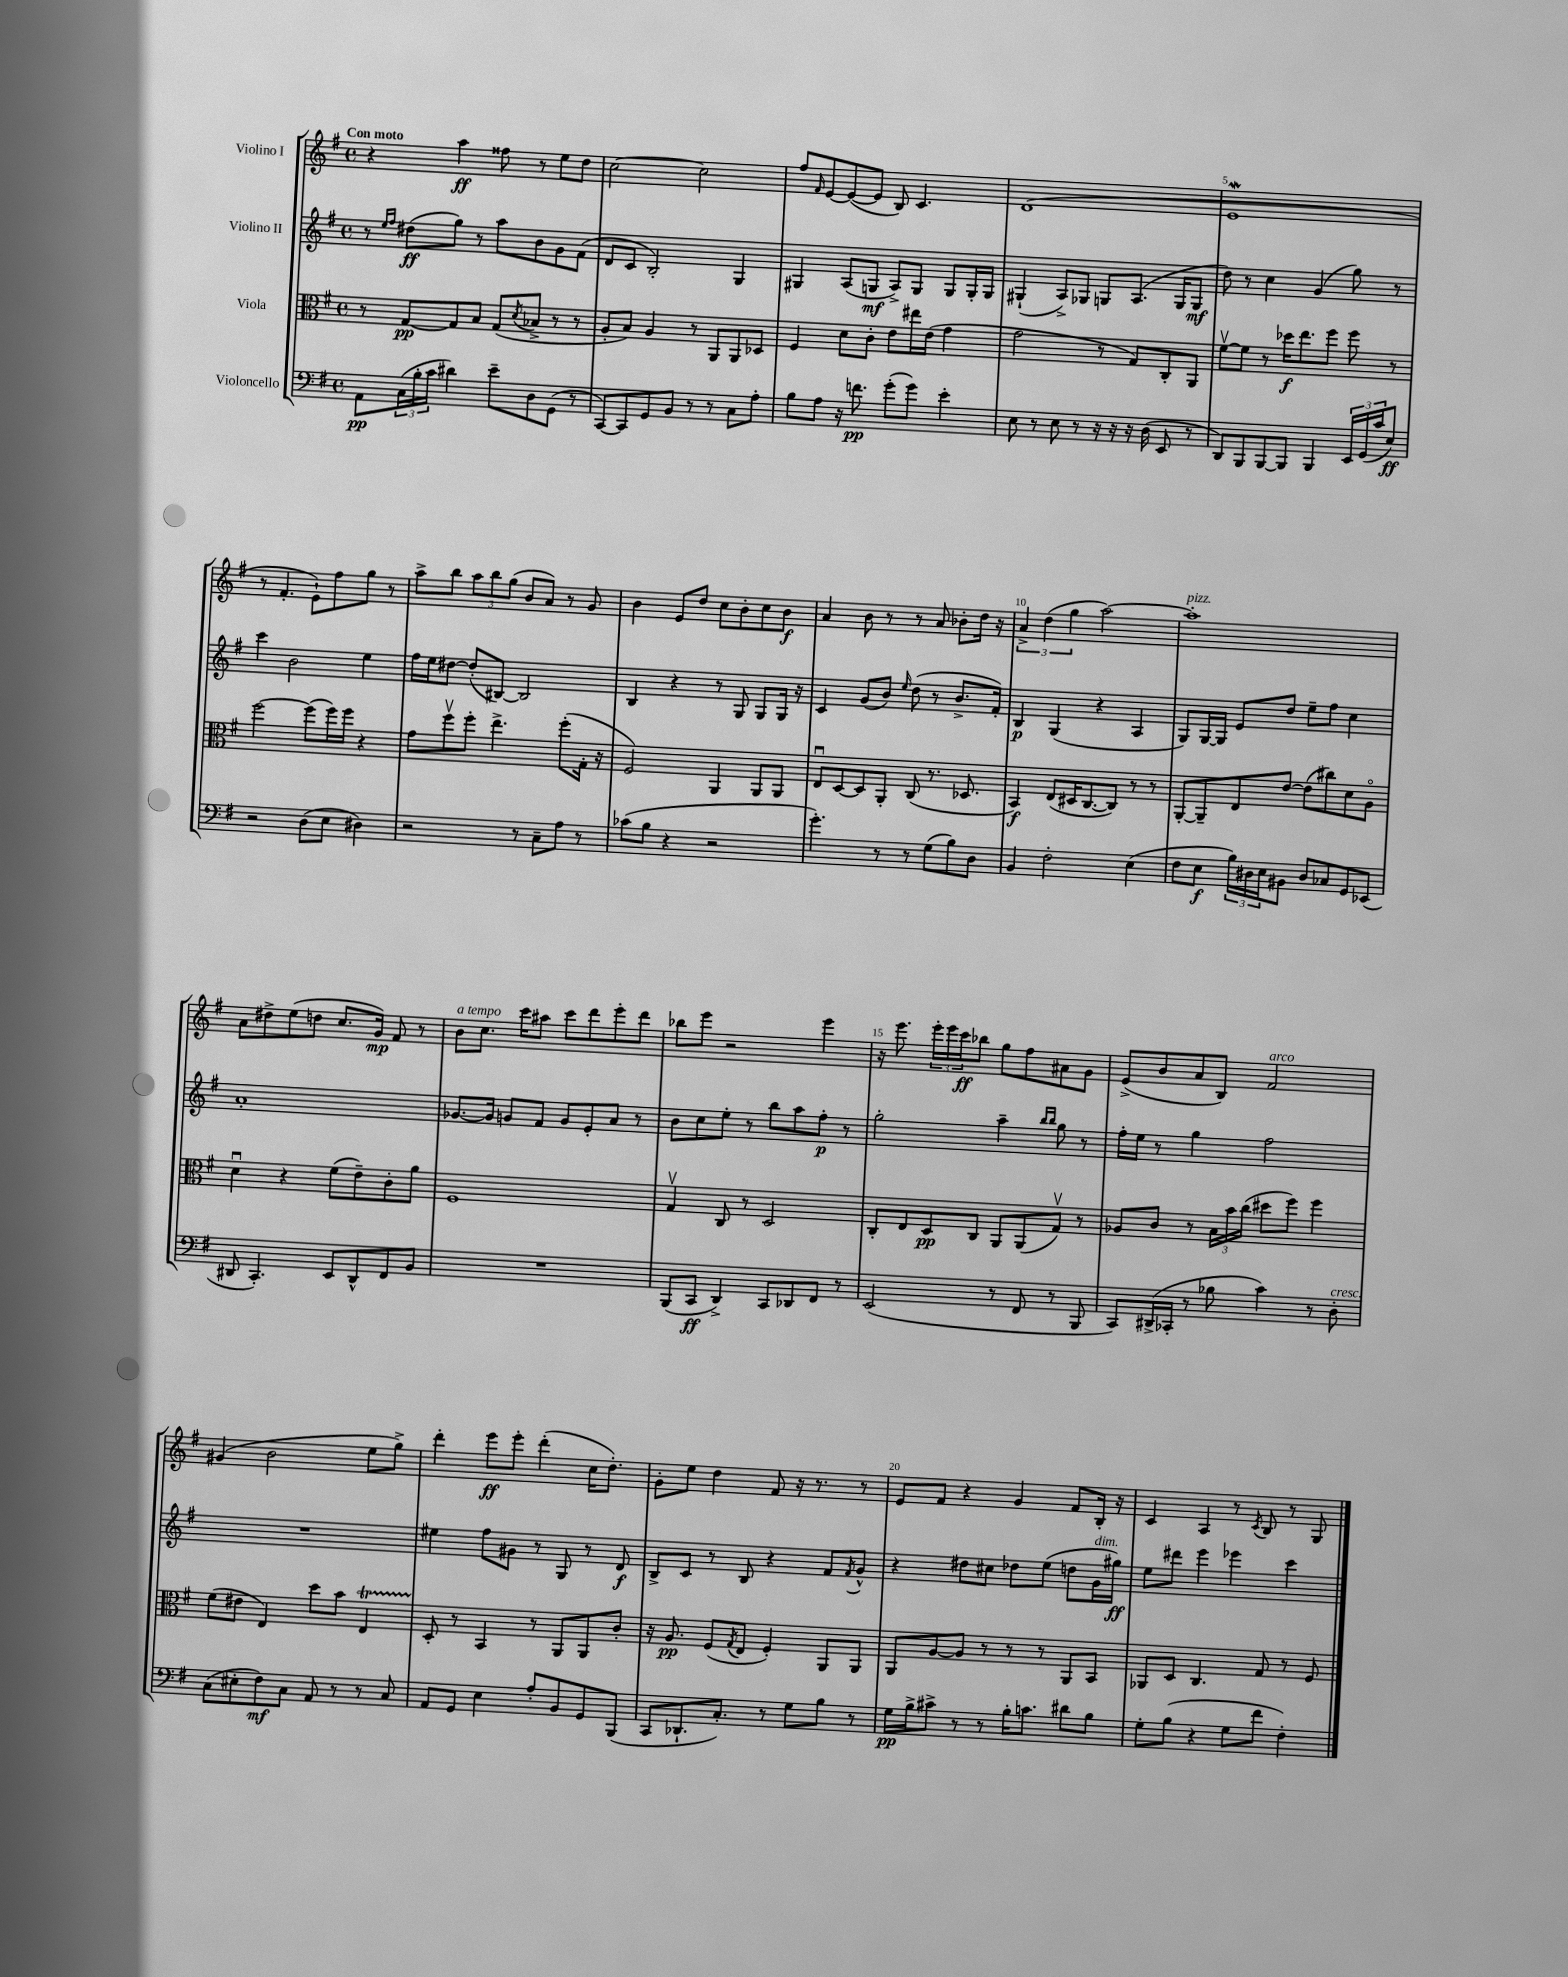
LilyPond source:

<<
\new StaffGroup <<
\new Staff = "s0" \with { instrumentName = "Violino I" } {
    \clef treble \key g \major \defaultTimeSignature \time 4/4 \tempo "Con moto"
    r4 a''4\ff fisis''8 r8 e''8 d''8 |
    c''2~ c''2 |
    fis''8 \grace { fis'16 } e'8~ e'8~( e'8 b8) c'4. |
    d'1( |
    e'1\mordent |
    r8 fis'4.-. e'8-!) fis''8 g''8 r8 |
    a''8-> b''8 \tuplet 3/2 { a''8 b''8 g''8( } b'8 a'8) r8 g'8 |
    b'4 e'8 d''8 c''8 b'8-. c''8 b'8\f |
    a'4 b'8 r8 r8 a'8 bes'8-. d''16 r16 |
    \tuplet 3/2 { a'4-> d''4( g''4 } a''2~) |
    a''1-.^\markup { \italic "pizz." } |
    a'8 dis''8-> e''8( d''8 c''8. g'16\mp) fis'8 r8 |
    b'8^\markup { \italic "a tempo" } c''8. c'''16 ais''8 c'''8 d'''8 e'''8-. d'''8 |
    bes''8 e'''8 r2 e'''4 |
    r16 e'''8. \tuplet 3/2 { e'''16-. e'''16 c'''16\ff } bes''8 g''8 fis''8 ais'8 g'8 |
    e'8->( b'8 a'8 b8) fis'2^\markup { \italic "arco" } |
    gis'4( b'2 e''8 g''8->) |
    d'''4-. e'''8\ff e'''8-. d'''4-.( c''16 d''8.-.) |
    g'8-. e''8 d''4 fis'8 r16 r8. r8 |
    e'8 fis'8 r4 g'4 fis'8 b16-. r16 |
    c'4 a4 r8 \acciaccatura { c'8 } b8 r8 g8 \bar "|." |
}
\new Staff = "s1" \with { instrumentName = "Violino II" } {
    \clef treble \key g \major \defaultTimeSignature \time 4/4
    r8 \grace { e''16 fis''16 } dis''8\ff( g''8) r8 a''8 b'8 g'8 fis'8( |
    d'8 c'8 b2-.) g4 |
    gis4 a8( g8\mf a8->) g8 g8 g16-. g16 |
    gis4-!( a8->) ges8 g8 a8.( g16 g8\mf |
    d''8) r8 c''4 g'4( g''8) r8 |
    c'''4 b'2 e''4 |
    fis''16 e''16 dis''8~ dis''8-.( bis8~) bis2 |
    b4 r4 r8 g8 g8 g16 r16 |
    c'4 g'8( b'8) \grace { e''16 } d''8( r8 b'8.-> fis'16-.) |
    b4\p g4( r4 a4 |
    g8) g16~ g16 e'8 d''8 e''8-- fis''8 c''4 |
    a'1-. |
    ges'8.~ ges'16 g'8 fis'8 g'8 e'8-. a'8 r8 |
    b'8 c''8 e''8-. r8 b''8 a''8 fis''8-.\p r8 |
    g''2-. a''4-- \grace { b''16 b''16 } g''8 r8 |
    fis''16-. e''16 r8 g''4 fis''2 |
    R1 |
    eis''4 fis''8 gis'8 r8 g8 r8 d'8\f |
    b8-> c'8 r8 b8 r4 fis'8 \acciaccatura { fis'8 } g'8-^ |
    r4 dis''8 cis''8 des''8 e''8( d''8 g'16^\markup { \italic "dim." } gis''16\ff) |
    e''8 dis'''8 e'''4 ees'''4 c'''4 \bar "|." |
}
\new Staff = "s2" \with { instrumentName = "Viola" } {
    \clef alto \key g \major \defaultTimeSignature \time 4/4
    r8 g8~\pp g8 b8 g8( \acciaccatura { d'8 } bes8-> r8 r8 |
    a8-. b8) a4 r8 a,8 a,8 des8 |
    fis4 d'8 c'8-. e'8 eis''16 e'16( g'4 |
    g'2 r8 g8) c8-. a,8 |
    fis'8~\upbow fis'8 r8 des''16\f e''8. fis''8 fis''8 r8 |
    fis''2~ fis''8( fis''16) fis''16 r4 |
    g'8 fis''8\upbow fis''8-. e''4.-> fis''8-.( g16-. r16 |
    fis2) a,4 a,8 a,8 |
    e8\downbow d8~ d8 a,8-. c8( r8. des8. |
    b,4\f) e8( dis16 c8.~ c8) r8 r8 |
    a,8~-. a,8-- e8 e'8~ e'8( cis''8) d'8 a8\flageolet |
    d'4\downbow r4 fis'8( e'8--) c'8-. a'8 |
    fis1 |
    g4\upbow c8 r8 d2 |
    c8-. e8 d8\pp c8 a,8 a,8( g8\upbow) r8 |
    aes8 c'8 r8 \tuplet 3/2 { b16 b'16 c''16( } dis''8 fis''8) fis''4 |
    fis'8( eis'8 e4) d''8 b'8 e4\startTrillSpan |
    d8-.\stopTrillSpan r8 b,4 r8 a,8 a,8 c'8-. |
    r16 a8.\pp fis8( \acciaccatura { g8 } e8 fis4-.) a,8 a,8 |
    a,8 a8~ a8 r8 r8 r8 a,8 b,8 |
    aes,8 d8 c4. g8 r8 fis8 \bar "|." |
}
\new Staff = "s3" \with { instrumentName = "Violoncello" } {
    \clef bass \key g \major \defaultTimeSignature \time 4/4
    a,8\pp \tuplet 3/2 { c16( b16-. c'16 } dis'4) e'8-- d8 g,8( r8 |
    c,8~) c,8 g,8 b,8 r8 r8 c8 a8-. |
    b8 a8 r16 f'8.\pp g'8-.( g'8) e'4-. |
    e8 r8 e8 r8 r16 r16 r16 d16( e,8 r8 |
    d,8) b,,8 b,,8~ b,,8 b,,4 \tuplet 3/2 { e,16 g,16( c'16 } e8\ff) |
    r2 d8( e8 dis4) |
    r2 r8 c8-- a8 r8 |
    ces'8( b8 r4 r2 |
    g'4.-.) r8 r8 g8( b8) d8 |
    b,4 fis2-. e4( |
    fis8 e8\f \tuplet 3/2 { b16) dis16 e16 } bis,8 dis8 ces8 g,8 ees,8( |
    dis,8 c,4.-.) e,8 dis,8-^ fis,8 b,8 |
    R1 |
    b,,8( c,8\ff d,4->) c,8 des,8 fis,8 r8 |
    e,2( r8 fis,8 r8 b,,8 |
    c,8) dis,16->( ces,16-. r8 bes8 c'4) r8 d8-.^\markup { \italic "cresc." } |
    c8( eis8-. fis8\mf) c8 a,8 r8 r8 c8 |
    a,8 g,8 e4 a8-. b,8 g,8 b,,8( |
    c,8 des,8.-! c8.-.) r8 g8 b8 r8 |
    g16\pp b16-> cis'8-> r8 r8 b16-. c'8. dis'8 b8 |
    g8-. b8( r4 g8 fis'8 fis4-.) \bar "|." |
}
>>
>>
\layout { \context { \Score \override BarNumber.break-visibility = ##(#f #t #t) barNumberVisibility = #(every-nth-bar-number-visible 5) } }
